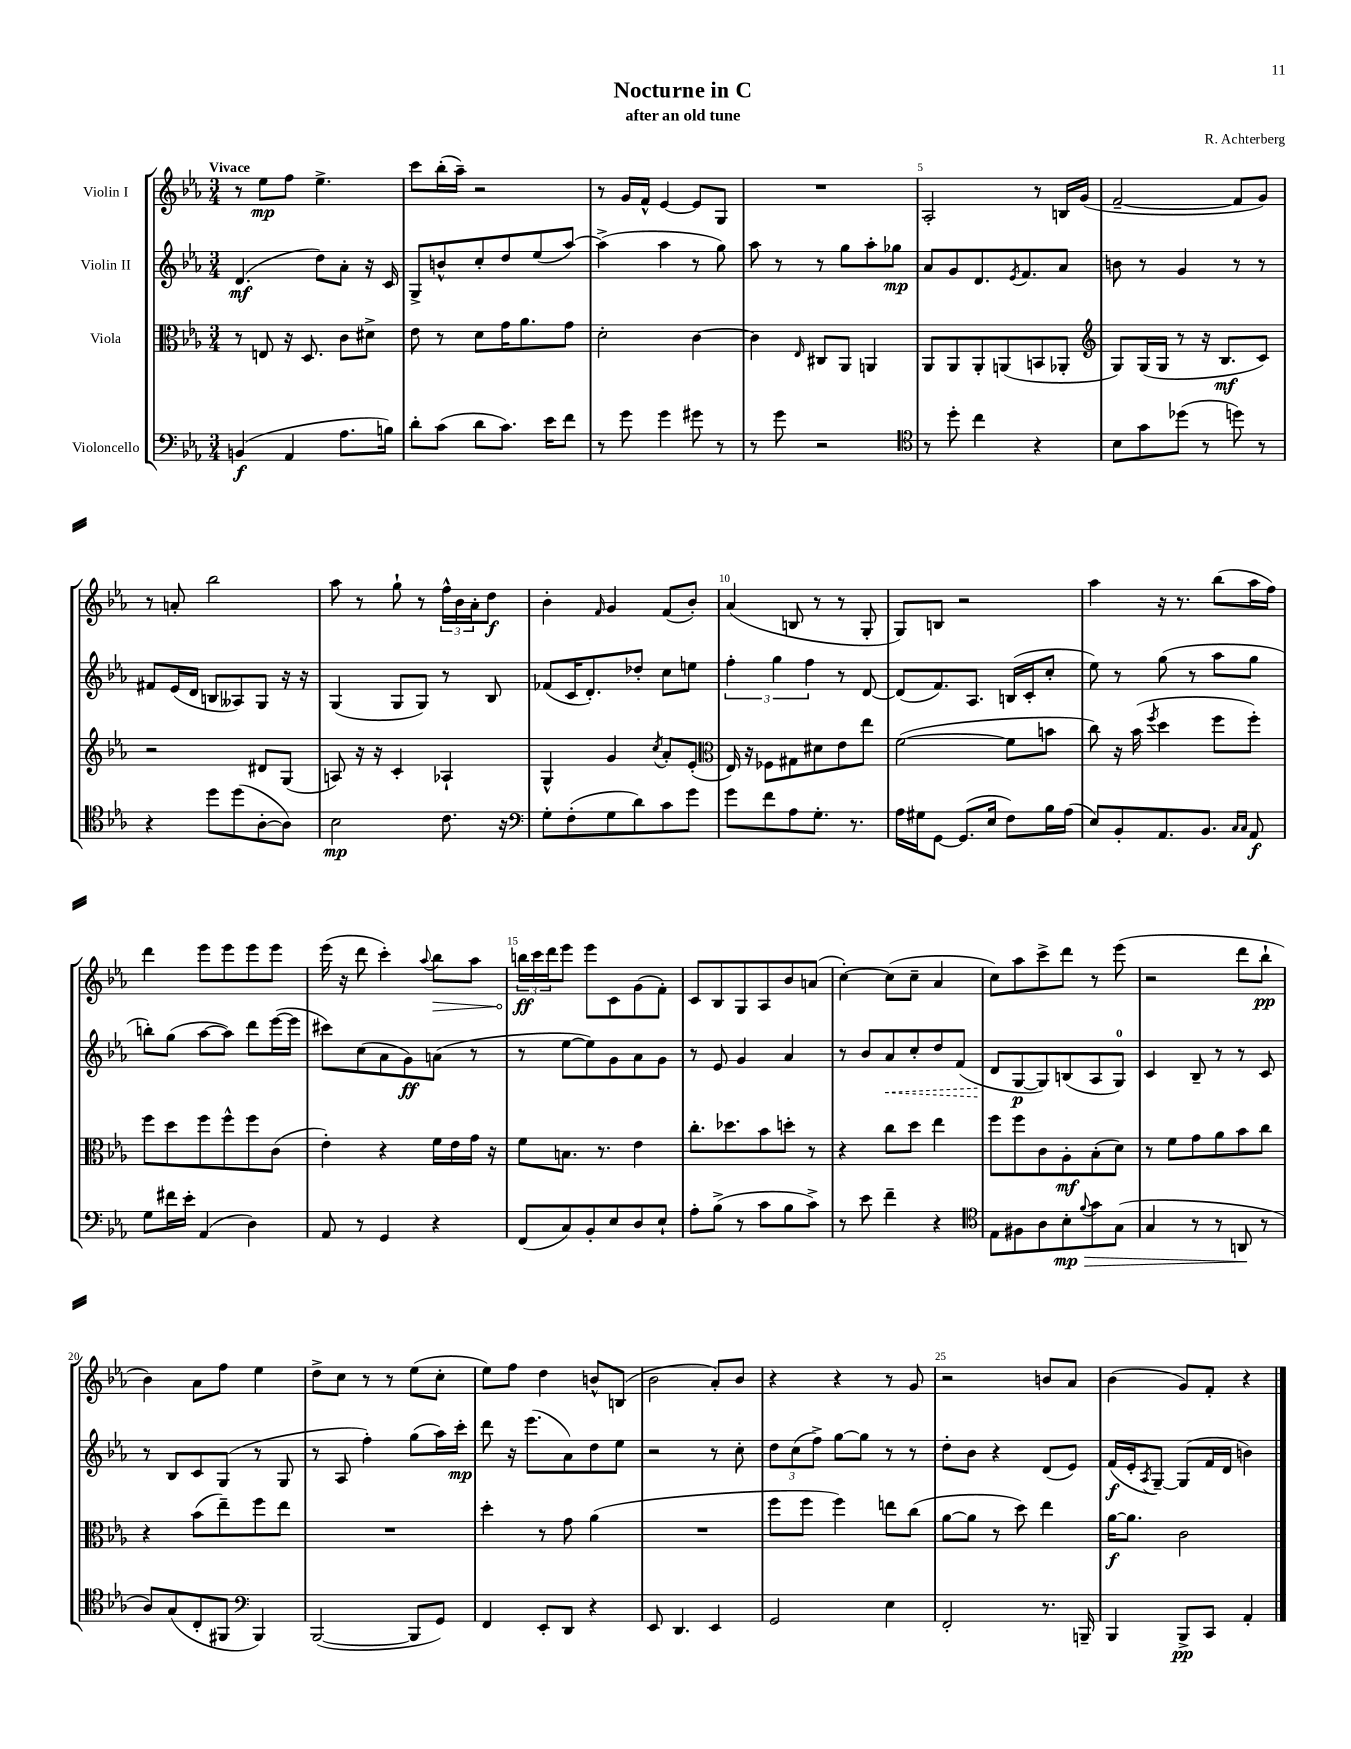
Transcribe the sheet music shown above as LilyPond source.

\header { title = "Nocturne in C" composer = "R. Achterberg" subtitle = "after an old tune" }
<<
\new StaffGroup <<
\new Staff = "s0" \with { instrumentName = "Violin I" } {
    \clef treble \key ees \major \numericTimeSignature \time 3/4 \tempo "Vivace"
    r8 ees''8\mp f''8 ees''4.-> |
    c'''8 bes''16-.( aes''16--) r2 |
    r8 g'16 f'16-^ ees'4~ ees'8 g8 |
    R2. |
    aes2-. r8 b16 g'16( |
    f'2~-- f'8 g'8) |
    r8 a'8-. bes''2 |
    aes''8 r8 g''8-! r8 \tuplet 3/2 { f''16-^ bes'16 aes'16-. } d''8\f |
    bes'4-. \grace { f'16 } g'4 f'8( bes'8-.) |
    aes'4( b8 r8 r8 g8-. |
    g8) b8 r2 |
    aes''4 r16 r8. bes''8( aes''16 f''16) |
    d'''4 ees'''8 ees'''8 ees'''8 ees'''8 |
    ees'''16( r16 d'''8 c'''4-.) \appoggiatura { aes''8 } \once \override Hairpin.circled-tip = ##t bes''8\> aes''8 |
    \tuplet 3/2 { b''16\ff\! c'''16 d'''16 } ees'''8 ees'''8 c'8 g'8( f'8-.) |
    c'8 bes8 g8 aes8 bes'8 a'8( |
    c''4~-.) c''8( c''8-- aes'4 |
    c''8) aes''8 c'''8-> d'''8 r8 ees'''8( |
    r2 d'''8 bes''8-!\pp |
    bes'4) aes'8 f''8 ees''4 |
    d''8-> c''8 r8 r8 ees''8( c''8-. |
    ees''8) f''8 d''4 b'8-^ b8( |
    bes'2 aes'8-.) bes'8 |
    r4 r4 r8 g'8 |
    r2 b'8 aes'8 |
    bes'4( g'8) f'8-. r4 \bar "|." |
}
\new Staff = "s1" \with { instrumentName = "Violin II" } {
    \clef treble \key ees \major \numericTimeSignature \time 3/4
    d'4.\mf( d''8) aes'8-. r16 c'16 |
    g8-> b'8-^ c''8-. d''8 ees''8( aes''8~) |
    aes''4->( aes''4 r8 g''8) |
    aes''8 r8 r8 g''8 aes''8-. ges''8\mp |
    aes'8 g'8 d'8. \acciaccatura { ees'8 } f'8. aes'8 |
    b'8 r8 g'4 r8 r8 |
    fis'8 ees'16( d'16 b8 aeses8) g8 r16 r16 |
    g4( g8 g8) r8 bes8 |
    fes'8( c'16 d'8.-.) des''8-. c''8 e''8 |
    \tuplet 3/2 { f''4-. g''4 f''4 } r8 d'8~ |
    d'8( f'8.) aes8. b16( c'16-. c''8-. |
    ees''8) r8 g''8( r8 aes''8 g''8 |
    b''8-.) g''8( aes''8~ aes''8) d'''8 ees'''16~( ees'''16 |
    cis'''8) c''8( aes'8 g'8\ff) a'8( r8 |
    r8 ees''8~ ees''8) g'8 aes'8 g'8 |
    r8 ees'8 g'4 aes'4 |
    r8 bes'8 \once \override Hairpin.style = #'dashed-line aes'8\< c''8-. d''8 f'8( |
    d'8\! g8~\p g8) b8( aes8 g8-0) |
    c'4 bes8-- r8 r8 c'8 |
    r8 bes8 c'8 g8( r8 g8 |
    r8 aes8 f''4-.) g''8( aes''16) c'''16-.\mp |
    d'''8 r16 ees'''8.( aes'8) d''8 ees''8 |
    r2 r8 c''8-. |
    \tuplet 3/2 { d''8 c''8( f''8->) } g''8~ g''8 r8 r8 |
    d''8-. bes'8 r4 d'8( ees'8) |
    f'16\f( ees'16-. \acciaccatura { aes8 } g8~--) g8( f'16 d'16 b'4) \bar "|." |
}
\new Staff = "s2" \with { instrumentName = "Viola" } {
    \clef alto \key ees \major \numericTimeSignature \time 3/4
    r8 e8 r16 d8. c'8 dis'8-> |
    ees'8 r8 d'8 g'16 aes'8. g'8 |
    d'2-. c'4~ |
    c'4 \grace { ees16 } cis8 aes,8 a,4 |
    aes,8 aes,8 aes,8-. a,8( b,8 aes,8-. |
    \clef treble g8) g16( g16 r8 r16 bes8.\mf c'8) |
    r2 dis'8 g8( |
    a8) r16 r16 c'4-. aes4-! |
    g4-^ g'4 \acciaccatura { c''8 } aes'8-. ees'8-.( |
    \clef alto ees16) r16 fes8 gis8 dis'8 ees'8 ees''8 |
    f'2~( f'8 b'8 |
    c''8) r16 bes'16( \acciaccatura { f''8 } d''4 f''8 f''8-.) |
    f''8 d''8 f''8 f''8-^ f''8 c'8( |
    ees'4-.) r4 f'16 ees'16 g'16 r16 |
    f'8 b8. r8. ees'4 |
    c''8.-. des''8. bes'8 d''8-. r8 |
    r4 c''8 d''8 ees''4 |
    f''8 f''8 c'8 aes8-.\mf bes8-.( d'8) |
    r8 f'8 g'8 aes'8 bes'8 c''8 |
    r4 bes'8( ees''8--) f''8 ees''8 |
    R2. |
    d''4-. r8 g'8 aes'4( |
    R2. |
    f''8 f''8 f''4) e''8 c''8( |
    aes'8~ aes'8 r8 d''8) ees''4 |
    aes'16~\f aes'8. c'2 \bar "|." |
}
\new Staff = "s3" \with { instrumentName = "Violoncello" } {
    \clef bass \key ees \major \numericTimeSignature \time 3/4
    b,4\f( aes,4 aes8. b16) |
    d'8-. c'8( d'8 c'8.) ees'16 f'8 |
    r8 g'8 g'4 gis'8 r8 |
    r8 g'8 r2 |
    \clef tenor r8 d''8-. c''4 r4 |
    bes8 g'8 des''8( r8 d''8) r8 |
    r4 d''8 d''8( aes8~-. aes8) |
    bes2\mp c'8. r16 |
    \clef bass g8-. f8-.( g8 d'8) c'8 g'8 |
    g'8 f'8 aes8 g8.-. r8. |
    aes16 gis16 g,8~ g,8.( ees16 f8) bes16 aes16( |
    ees8) bes,8-. aes,8. bes,8. \grace { c16 c16 } aes,8\f |
    g8 fis'16 ees'16-. aes,4( d4) |
    aes,8 r8 g,4 r4 |
    f,8( c8) bes,8-. ees8 d8 ees8-! |
    aes8-. bes8->( r8 c'8 bes8 c'8->) |
    r8 ees'8 f'4-- r4 |
    \clef tenor ees8 fis8 aes8 bes8-.\mp\> \appoggiatura { f'8 } g'8 g8( |
    g4 r8 r8 a,8\! r8 |
    aes8) g8( c8-. fis,8 \clef bass bes,,4) |
    bes,,2~( bes,,8 g,8) |
    f,4 ees,8-. d,8 r4 |
    ees,8 d,4. ees,4 |
    g,2 ees4 |
    f,2-. r8. b,,16-- |
    bes,,4 bes,,8->\pp c,8 aes,4-. \bar "|." |
}
>>
>>
\layout { \context { \Score \override BarNumber.break-visibility = ##(#f #t #t) barNumberVisibility = #(every-nth-bar-number-visible 5) } }
